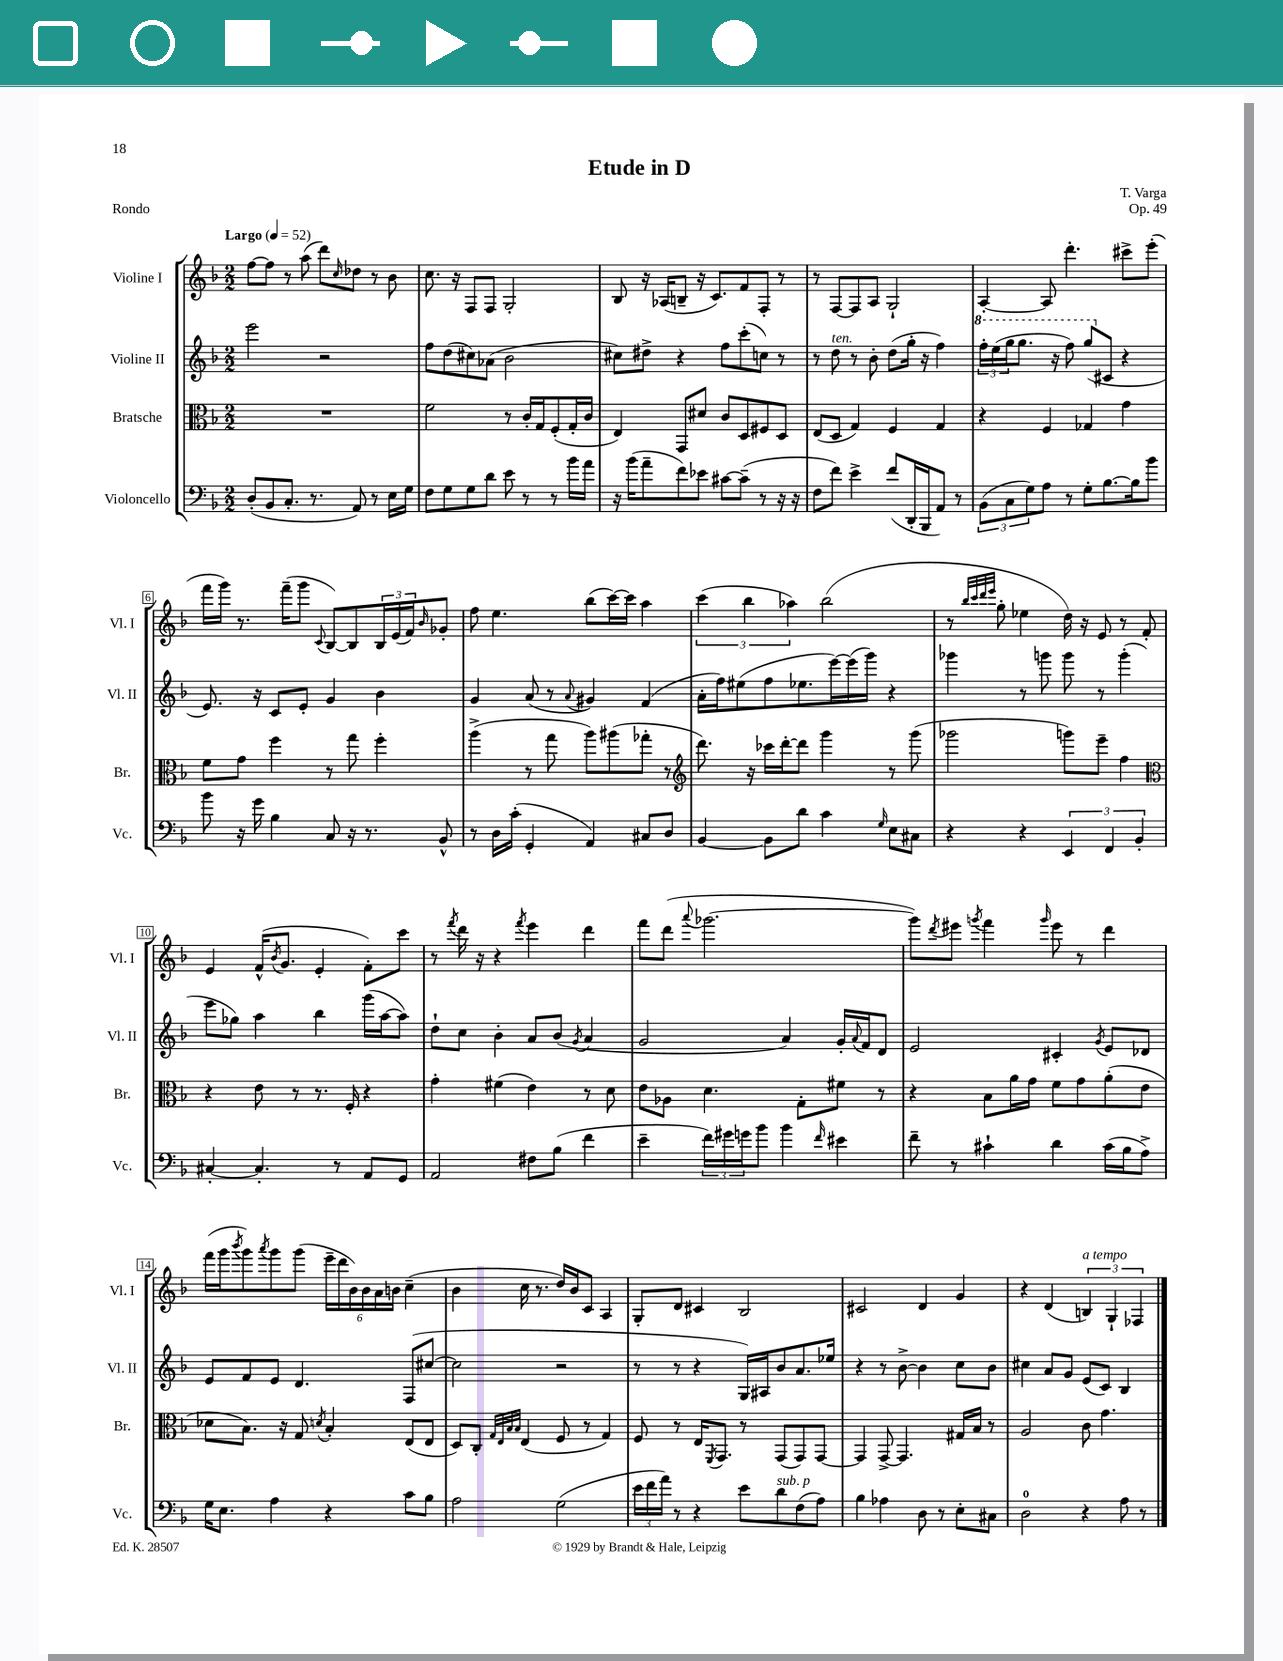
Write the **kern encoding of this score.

**kern	**kern	**kern	**kern
*part4	*part3	*part2	*part1
*staff4	*staff3	*staff2	*staff1
*I"Violoncello	*I"Bratsche	*I"Violine II	*I"Violine I
*I'Vc.	*I'Br.	*I'Vl. II	*I'Vl. I
*clefF4	*clefC3	*clefG2	*clefG2
*k[b-]	*k[b-]	*k[b-]	*k[b-]
*M2/2	*M2/2	*M2/2	*M2/2
*MM52	*MM52	*MM52	*MM52
=1	=1	=1	=1
!	!	!	!LO:TX:a:B:t=Largo
(8D'/L	1r	2eee\	[8ff\L
8BB-/	.	.	8ff\J]
8.C'/J	.	.	8r
.	.	.	(8aa\
8.r	.	.	.
.	.	2r	8ddd\L)
.	.	.	16qqcc/
8AA/)	.	.	8dd-X\J
8r	.	.	8r
16E\LL	.	.	8b-\
16G\JJ	.	.	.
=2	=2	=2	=2
8F\L	2f\	8ff\L	8.cc\
8G\	.	(8dd\	.
.	.	.	16r
8G\	.	8cc#X\)	8F/L
8d\J	.	(8a-X\J	8F/J
8e\	8r	2b-\	2G'/
8r	16c'/LL	.	.
.	16G/J	.	.
8r	(8F'/	.	.
16b-\LL	16G'/L	.	.
16a\JJ	16c/JJ	.	.
=3	=3	=3	=3
16r	4E/)	8cc#X\L)	8B-/
(16b-\KL	.	.	.
8a~\	.	8dd#X^\J	16r
.	.	.	(16A-X/KL
8f\)	8GG/L	4r	8Bn~/J
8e-X\J	8d#X/J	.	16r
.	.	.	8.c/L)
[8c#X\L	8c/L	8ff\L	.
(8c#~\J]	8D/	(8ccc'\	8f/
8r	8F#X/	8ccn\J)	8F'/J
16r	8D/J	8r	8r
16r	.	.	.
=4	=4	=4	=4
8F\L	(8E/L	8r	8r
!	!	!LO:TX:a:i:t=ten.	!
8f\J)	8D/J	8dd\	[8F/L
4e^\	4G/)	8r	8F/]
.	.	8b-'\	8A/J
(8f/L	4F/	(8dd\L	2G`/
16DD'/L	.	16gg'\Jk	.
16BBB-/J	.	16r	.
8AA/J)	4G/	4ff\)	.
8r	.	.	.
=5	=5	=5	=5
*	*	*8va	*
(12BB-\L	4r	24fff'\LL	[4A'/
.	.	(24eee\	.
12C\	.	24ggg\J	.
.	.	8.ggg\J	.
12G\)	.	.	.
8A\J	4F/	.	8A/]
.	.	16r	.
8r	.	8fff\)	4.ddd'\
8G'\L	4G-X/	(8ggg/L	.
*	*	*X8va	*
[8.B-\	.	8c#X/J	.
.	4g\	4r	8ccc#X^\L
16B-\k]	.	.	.
8b-\J	.	.	(8eee'\J
!!LO:LB:g=z
=6	=6	=6	=6
8b-\	8f\L	8.e/)	16fff\LL
.	.	.	16ggg\JJ)
16r	8g\J	.	8.r
16g\	.	16r	.
4B-\	4ff\	8c/L	.
.	.	.	(16fff~\KL
.	.	8e'/J	8ggg\J
.	.	.	8qqc/
8C/	8r	4g/	[8B-/L)
16r	8gg\	.	8B-/]
8.r	.	.	.
.	4ff'\	4b-\	24B-/L
.	.	.	(24e/
.	.	.	24f/J)
.	.	.	16qqb-/
8BB-^^/	.	.	8g-X'/J
=7	=7	=7	=7
8r	(4aa^\	4g/	8ff\
16D\LL	.	.	4.ee\
(16c'\JJ	.	.	.
4GG'/	8r	(8a/	.
.	8gg\	8r	.
.	.	8qqa/	.
4AA/)	8aa\L)	4g#X/)	(8bb-\L
.	(8aa#X\	.	[16ccc\L)
.	.	.	16ccc\JJ]
8C#X/L	8gg-X'\J	(4f/	4aa\
8D/J	8r	.	.
=8	=8	=8	=8
*	*clefG2	*	*
[4BB-/	8.ddd\)	16a'\LL	(6ccc\
.	.	16ff\J)	.
.	.	(8ee#X\	.
.	.	.	6bb-\
.	16r	.	.
8BB-\L]	16ccc-X\LL	8ff\	.
.	[16ddd'\J	.	.
.	.	.	6aa-X\)
8d\J	8ddd\J]	8.ee-X\	.
4c\	4ggg\	.	(2bb-\
.	.	[16eee\L)	.
.	.	(16eee\]	.
.	.	16ggg\JJ)	.
16qqG/	.	.	.
8E\L	8r	4r	.
8C#X\J	(8ggg\	.	.
=9	=9	=9	=9
4r	2ggg-X\	4ggg-X\	8r
.	.	.	32qqbb-/LLL
.	.	.	32qqccc/
.	.	.	32qqddd/
.	.	.	32qqeee/JJJ
.	.	.	8gg'\
4r	.	8r	4ee-X\
.	.	8gggn\	.
6EE/	8gggn\L)	8ggg\	16dd\)
.	.	.	16r
.	8eee~\J	8r	8e/
6FF/	.	.	.
.	4ff\	(4ggg'\	8r
6BB-'/	.	.	.
.	.	.	8f'/
!!LO:LB:g=z
=10	=10	=10	=10
*	*clefC3	*	*
[4C#X'/	4r	8eee\L	4e/
.	.	8gg-X\J)	.
4.C#'/]	8e\	4aa\	(16f^^/KL
.	.	.	8qb-/
.	.	.	8.g/J
.	8r	.	.
.	8.r	4bb-\	4e'/
8r	.	.	.
.	16F'/	.	.
8AA/L	4r	(16ggg\LL	8f'\L)
.	.	[16aa\J	.
8GG/J	.	8aa\J])	8ccc\J
=11	=11	=11	=11
2AA/	4g'\	8dd`\L	8r
.	.	.	8qfff/
.	.	8cc\J	16ddd\
.	.	.	16r
.	(4f#X\	4b-'\	4r
.	.	.	8qfff/
8F#X\L	4e\)	8a/L	4eee\
(8B-\J	.	(8b-/J	.
.	.	8qg/	.
4f\	8r	4a/	4ddd\
.	8d\	.	.
=12	=12	=12	=12
4e~\	8e\L	2g/	8fff\L
.	8A-X\J	.	(8ddd\J
.	.	.	8qqaaa/
24f\LL)	4.d\	.	[2.ggg-X\
24g#X\	.	.	.
24gn\J	.	.	.
8b-\J	.	.	.
4b-\	.	4a/)	.
.	8G'\L	.	.
16qqf/	.	.	.
4e#X\	8f#X\J	16g'/LL	.
.	.	8qqa/	.
.	.	16f/J	.
.	8r	8d/J	.
=13	=13	=13	=13
8f~\	4r	2e/	8ggg-\L])
.	.	.	8qddd/
8r	.	.	8eee#X\J
.	.	.	8qgggn/
4c#X`\	8B-\L	.	4fff\
.	16a\L	.	.
.	16g\JJ	.	.
.	.	.	16qqggg/
4d\	8f\L	4c#X'/	8eee#\
.	8g\	.	8r
.	.	8qg/	.
(16c#\LL	(8a'\	8e/L	4ddd\
16B-\J	.	.	.
8A^\J)	8e\J	8d-X/J	.
!!LO:LB:g=z
=14	=14	=14	=14
16G\KL	8d-X\L	8e/L	(16fff\LL
8.E\J	.	.	16ggg\J
.	.	.	8qbbb-/
.	8.B-\J)	8f/	8ggg\)
.	.	.	8qaaa/
4A\	.	8e/J	8ggg\
.	16r	.	.
.	8G/	4.d/	(8ggg\J
.	8qdn/	.	.
4r	4B-'/	.	24eee~\LL
.	.	.	24ddd\
.	.	.	24b-\)
.	.	.	24b-\
.	.	.	24a\
.	.	.	24bn\JJ
8c\L	(8E/L	(8F/L	(4cc~\
8B-\J	8E/J	[8cc#X/J	.
=15	=15	=15	=15
2A\	8D/L)	2cc#\]	4b-\
.	8C'/J	.	.
.	32qqG/LLL	.	.
.	32qqE/	.	.
.	32qqB-/	.	.
.	32qqB-/JJJ	.	.
.	(4E/	.	16cc\
.	.	.	8.r
(2G\	8F/	2r	16dd/LL)
.	.	.	16b-/J
.	8r	.	8c/J
.	4G/)	.	4A/
=16	=16	=16	=16
24e\LL	8F/	8r	8G'/L
24f\	.	.	.
24a\JJ)	.	.	.
8r	8r	8r	8d/J
4r	16E/KL	4r	4c#X/
.	8qFF/	.	.
.	8.GG/J	.	.
8e\L	8r	16G/LL)	2B-/
.	.	16A#X/J	.
!LO:TX:a:i:t=sub. p	!	!	!
8d\	(8GG/L	8b-/	.
(8F\	8GG/)	8.a/	.
8A\J)	[8GG/J	.	.
.	.	16ee-X/Jk	.
=17	=17	=17	=17
4B-\	4GG/]	4r	2c#X/
4A-X\	[8GG^/	8r	.
.	4.GG/]	[8b-^\	.
8D\	.	4b-\]	4d/
8r	.	.	.
8E'\L	16G#X/LL	8cc\L	4g/
.	16B-/JJ	.	.
8C#X\J	8r	8b-\J	.
=18	=18	=18	=18
2D\	2A/	4cc#X\	4r
.	.	8a/L	(4d/
.	.	8g/J	.
!	!	!	!LO:TX:a:i:t=a tempo
4r	8c\	(8e/L	6Bn/)
.	4.g\	8c/J)	.
.	.	.	6G`/
8A\	.	4B-/	.
.	.	.	6F-X/
8r	.	.	.
==	==	==	==
*-	*-	*-	*-
